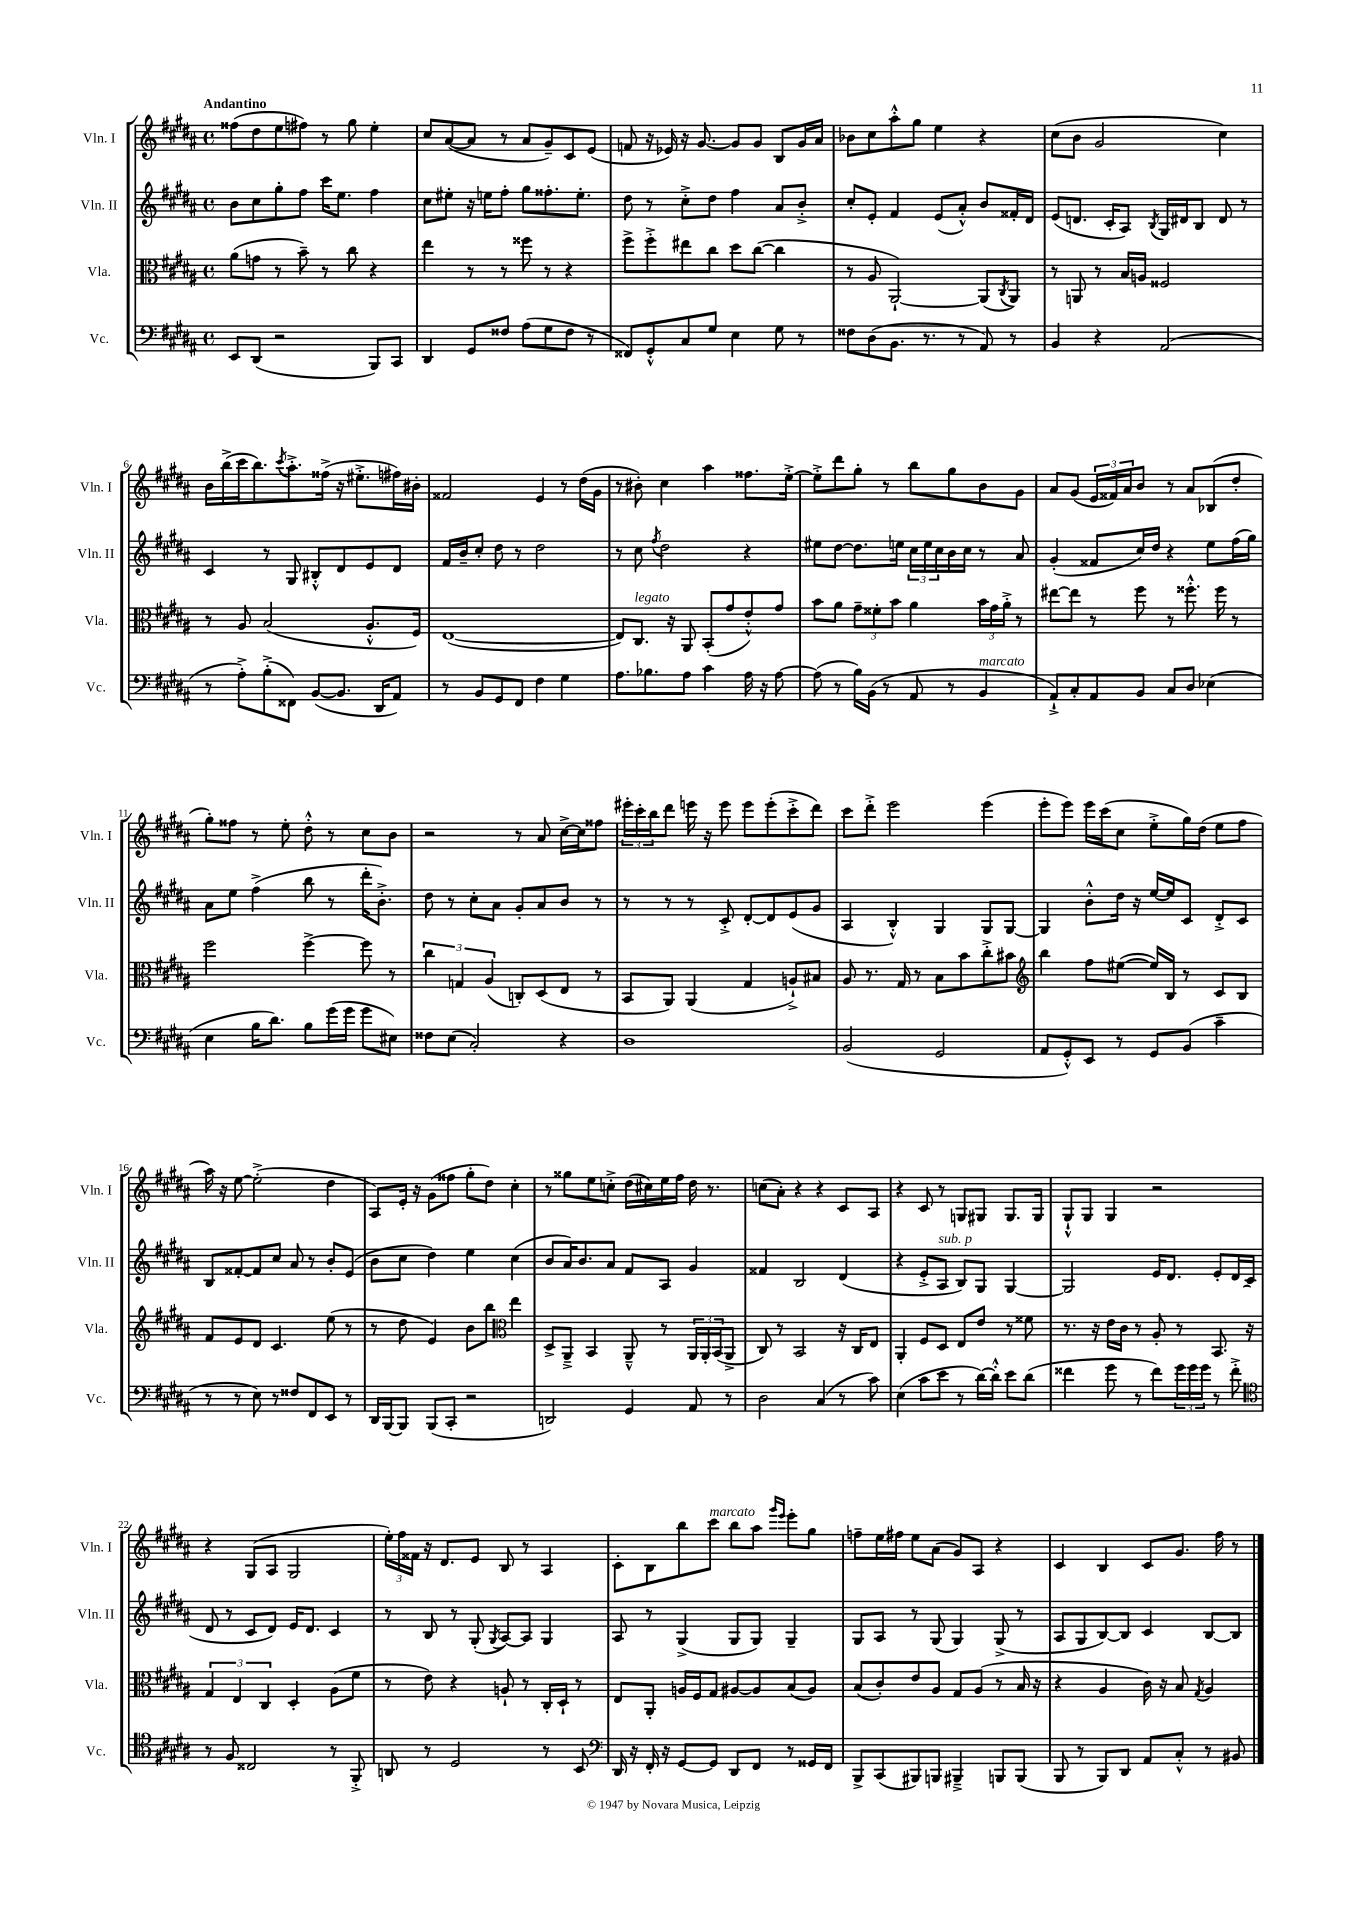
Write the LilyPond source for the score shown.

<<
\new StaffGroup <<
\new Staff = "s0" \with { instrumentName = "Vln. I" shortInstrumentName = "Vln. I" } {
    \clef treble \key b \major \defaultTimeSignature \time 4/4 \tempo "Andantino"
    fisis''8( dis''8 e''8 fis''8) r8 gis''8 e''4-. |
    cis''8 ais'8~( ais'8 r8 ais'8 gis'8--) cis'8 e'8( |
    f'8 r16 ees'16) r16 gis'8.~ gis'8 gis'8 b8 gis'16 ais'16 |
    bes'8 cis''8 ais''8-.-^ gis''8 e''4 r4 |
    cis''8( b'8 gis'2 cis''4) |
    b'16 b''16->( cis'''16 b''8.) \acciaccatura { cis'''8 } ais''8.-.-> fisis''16->( r16 eis''8.-.-> fis''16) bis'16-. |
    fisis'2 e'4 r8 dis''16( gis'16 |
    r8 bis'8-.) cis''4 ais''4 fisis''8. e''16~-.-> |
    e''8-.-> dis'''8 gis''8-. r8 b''8 gis''8 b'8 gis'8 |
    ais'8 gis'8( \tuplet 3/2 { e'16 fisis'16) ais'16 } b'8 r8 ais'8 bes8( dis''8-. |
    gis''8-.) fisis''8 r8 e''8-. dis''8-.-^ r8 cis''8 b'8 |
    r2 r8 ais'8 cis''16~-> cis''16 fisis''8 |
    \tuplet 3/2 { eis'''16-. cis'''16-. b''16 } dis'''8 e'''16 r16 e'''8 e'''8 e'''8-.( cis'''8-.-> dis'''8) |
    cis'''8 dis'''8-.-> e'''2 e'''4( |
    e'''8-. e'''8) e'''16 cis'''16( cis''8 e''8-.-> gis''16) dis''16( e''8 fis''8 |
    ais''16) r16 e''8~ e''2-.->( dis''4 |
    ais8) e'16-. r16 gis'8( fisis''8 gis''8-. dis''8) cis''4-. |
    r8 gisis''8 e''8 c''8-.-> dis''16( cis''16) e''16 fis''16 dis''16 r8. |
    c''8( ais'8-.) r4 r4 cis'8 ais8 |
    r4 cis'8 r8 g8 gis8 gis8. gis16 |
    gis8-!-^ gis8 gis4 r2 |
    r4 gis8( ais8 gis2 |
    \tuplet 3/2 { e''16-.) fis''16 fisis'16 } r16 dis'8. e'8 b8 r8 ais4 |
    cis'8-. b8 b''8 cis'''8^\markup { \italic "marcato" } b''8 ais''8 \grace { gis'''16 e'''16 } e'''8-. gis''8 |
    f''8-- e''16 fis''16 e''8 ais'8( gis'8) ais8 r4 |
    cis'4 b4 cis'8 gis'8. fis''16 r8 \bar "|." |
}
\new Staff = "s1" \with { instrumentName = "Vln. II" shortInstrumentName = "Vln. II" } {
    \clef treble \key b \major \defaultTimeSignature \time 4/4
    b'8 cis''8 gis''8-. fis''8 cis'''16 e''8. fis''4 |
    cis''8 eis''8-. r16 e''16 fis''8-. gis''8 fisis''8.-. e''8.-. |
    dis''8 r8 cis''8-.-> dis''8 fis''4 ais'8 b'8-.-> |
    cis''8-. e'8-. fis'4 e'8( ais'8-.-^) b'8 fisis'16-. dis'16 |
    e'8( d'8. cis'16-. ais8) \acciaccatura { b8 } gis16 dis'16 b8 dis'8 r8 |
    cis'4 r8 gis8 bis8-.-^ dis'8 e'8 dis'8 |
    fis'16 b'16-- cis''8-. dis''8 r8 dis''2 |
    r8 cis''8 \acciaccatura { fis''8 } dis''2 r4 |
    eis''8 dis''8~ dis''8. e''16 \tuplet 3/2 { cis''16 e''16 cis''16 } b'16 cis''16 r8 ais'8 |
    gis'4-.( fisis'8 cis''16) dis''16 r4 e''8 fis''16( gis''16) |
    ais'8 e''8 fis''4->( b''8 r8 dis'''16-. b'8.-.->) |
    dis''8 r8 cis''8-. ais'8 gis'8-. ais'8 b'8 r8 |
    r8 r8 r8 cis'8-.-> dis'8~-. dis'8 e'8( gis'8 |
    ais4 b4-.-^) gis4 gis8 gis8~ |
    gis4 b'8-.-^ dis''16 r16 e''16~ e''16 cis'8 dis'8-.-> cis'8 |
    b8 fisis'8~-. fisis'8 cis''8 ais'8 r8 b'8-. e'8( |
    b'8 cis''8 dis''4) e''4 cis''4( |
    b'8 ais'16) b'8. ais'8 fis'8 ais8 gis'4 |
    fisis'4 b2 dis'4( |
    r4 e'8-.-> ais8^\markup { \italic "sub. p" } b8) gis8 gis4~ |
    gis2 e'16 dis'8. e'8-. dis'16 cis'16( |
    dis'8 r8 cis'8 dis'8) e'16 dis'8. cis'4 |
    r8 b8 r8 gis8-.( \acciaccatura { gis8 } ais8~) ais8 gis4 |
    ais8 r8 gis4->( gis8 gis8) gis4-- |
    gis8 ais8 r8 gis8( gis4) gis8->( r8 |
    ais8 gis8 b8~) b8 cis'4 b8~ b8 \bar "|." |
}
\new Staff = "s2" \with { instrumentName = "Vla." shortInstrumentName = "Vla." } {
    \clef alto \key b \major \defaultTimeSignature \time 4/4
    ais'8( g'8 r8 b'8--) r8 cis''8 r4 |
    e''4 r8 r8 fisis''8 r8 r4 |
    fis''8-> fis''8-.-> eis''8 cis''8 dis''8 cis''8~( cis''4 |
    r8 ais8 ais,2~-!) ais,8( \acciaccatura { cis8 } ais,8) |
    r8 a,8 r8 b16 a16 fisis2 |
    r8 ais8 b2( ais8.-.-^ fis16) |
    e1~( |
    e8) cis8.^\markup { \italic "legato" } r16 ais,8 b,8-.( gis'8 e'8-.-^) gis'8 |
    b'8 ais'8 \tuplet 3/2 { gis'8-- fisis'8-. b'8 } ais'4 \tuplet 3/2 { b'16 gis'16 ais'16-.-> } r8 |
    eis''8~ eis''8 r8 fis''8 r8 fisis''8.-.-^ fisis''16 r8 |
    fis''2 fis''4~-> fis''8 r8 |
    \tuplet 3/2 { cis''4 g4 ais4( } c8-.) dis8( e8 r8 |
    b,8 ais,8) ais,4( gis4 a8-!->) bis8 |
    ais8 r8. gis16 r8 b8 b'8 cis''8-.-> bis'8 |
    \clef treble b''4 fis''8 eis''8~( eis''16) b16 r8 cis'8 b8 |
    fis'8 e'8 dis'8 cis'4. e''8( r8 |
    r8 dis''8 e'4) b'8 b''8 \clef alto e''4 |
    dis8-> ais,8---> b,4 ais,8---^ r8 \tuplet 3/2 { ais,16 ais,16-. b,16( } ais,8-> |
    cis8) r8 b,2 r16 cis16 e8 |
    ais,4-. fis8 dis8 e8 e'8 r8 fisis'8 |
    r8. r16 e'16 cis'16 r8 ais8-. r8 b,8. r16 |
    \tuplet 3/2 { gis4 e4 cis4 } dis4-. ais8( fis'8 |
    r8 e'8) r4 a8-! r8 cis16-. dis16-! r8 |
    e8 ais,8-. a16 fis16 gis8 ais8~ ais8 b8( ais8) |
    b8( cis'8-.) e'8 ais8 gis8 ais8( r8 b16 r16 |
    r4 ais4 cis'16) r16 b8 \acciaccatura { gis8 } ais4 \bar "|." |
}
\new Staff = "s3" \with { instrumentName = "Vc." shortInstrumentName = "Vc." } {
    \clef bass \key b \major \defaultTimeSignature \time 4/4
    e,8 dis,8( r2 b,,8) cis,8 |
    dis,4 gis,8 fisis8 ais8( gis8 fisis8 r8 |
    fisis,8) gis,8-.-^ cis8 gis8 e4 gis8 r8 |
    fisis8 dis8( b,8. r8. r8 ais,8) r8 |
    b,4 r4 ais,2( |
    r8 ais8-.->) b8-.->( fisis,8) b,8~( b,8. dis,16 ais,8) |
    r8 b,8 gis,8 fis,8 fis4 gis4 |
    ais8. bes8. ais8 cis'4 ais16 r16 ais8~ |
    ais8( r8 b16) b,16( r8 ais,8 r8 b,4^\markup { \italic "marcato" } |
    ais,8-!->) cis8-. ais,8 b,8 cis8 dis8 ees4( |
    e4 b16 dis'8.) b8 gis'16( gis'16 gis'8 eis8) |
    fisis8 e8( cis2-.) r4 |
    dis1 |
    b,2( gis,2 |
    ais,8 gis,8-.-^) e,8 r8 gis,8 b,8( cis'4-- |
    r8 r8 e8) r8 fisis8 fis,8 e,8 r8 |
    dis,16 b,,16~ b,,8 b,,8( cis,8-. r2 |
    d,2) gis,4 ais,8 r8 |
    dis2 cis4( r8 cis'8) |
    e4( cis'8 e'8 r8 dis'16~) dis'16-.-^ e'8 dis'8( |
    fisis'4 gis'8 r8 fisis'8) \tuplet 3/2 { gis'16 gis'16 gis'16 } r8 fisis'8-.-> |
    \clef tenor r8 fis8 cisis2 r8 fis,8-.-> |
    a,8 r8 dis2 r8 b,8 |
    \clef bass dis,16 r16 fis,16-. r16 gis,8~ gis,8 dis,8 fis,8 r8 gisis,16 fis,16 |
    b,,8-> cis,8( bis,,8) b,,8 bis,,4---> b,,8 b,,8( |
    b,,8 r8 b,,8) dis,8 ais,8 cis8-.-^ r8 bis,8 \bar "|." |
}
>>
>>
